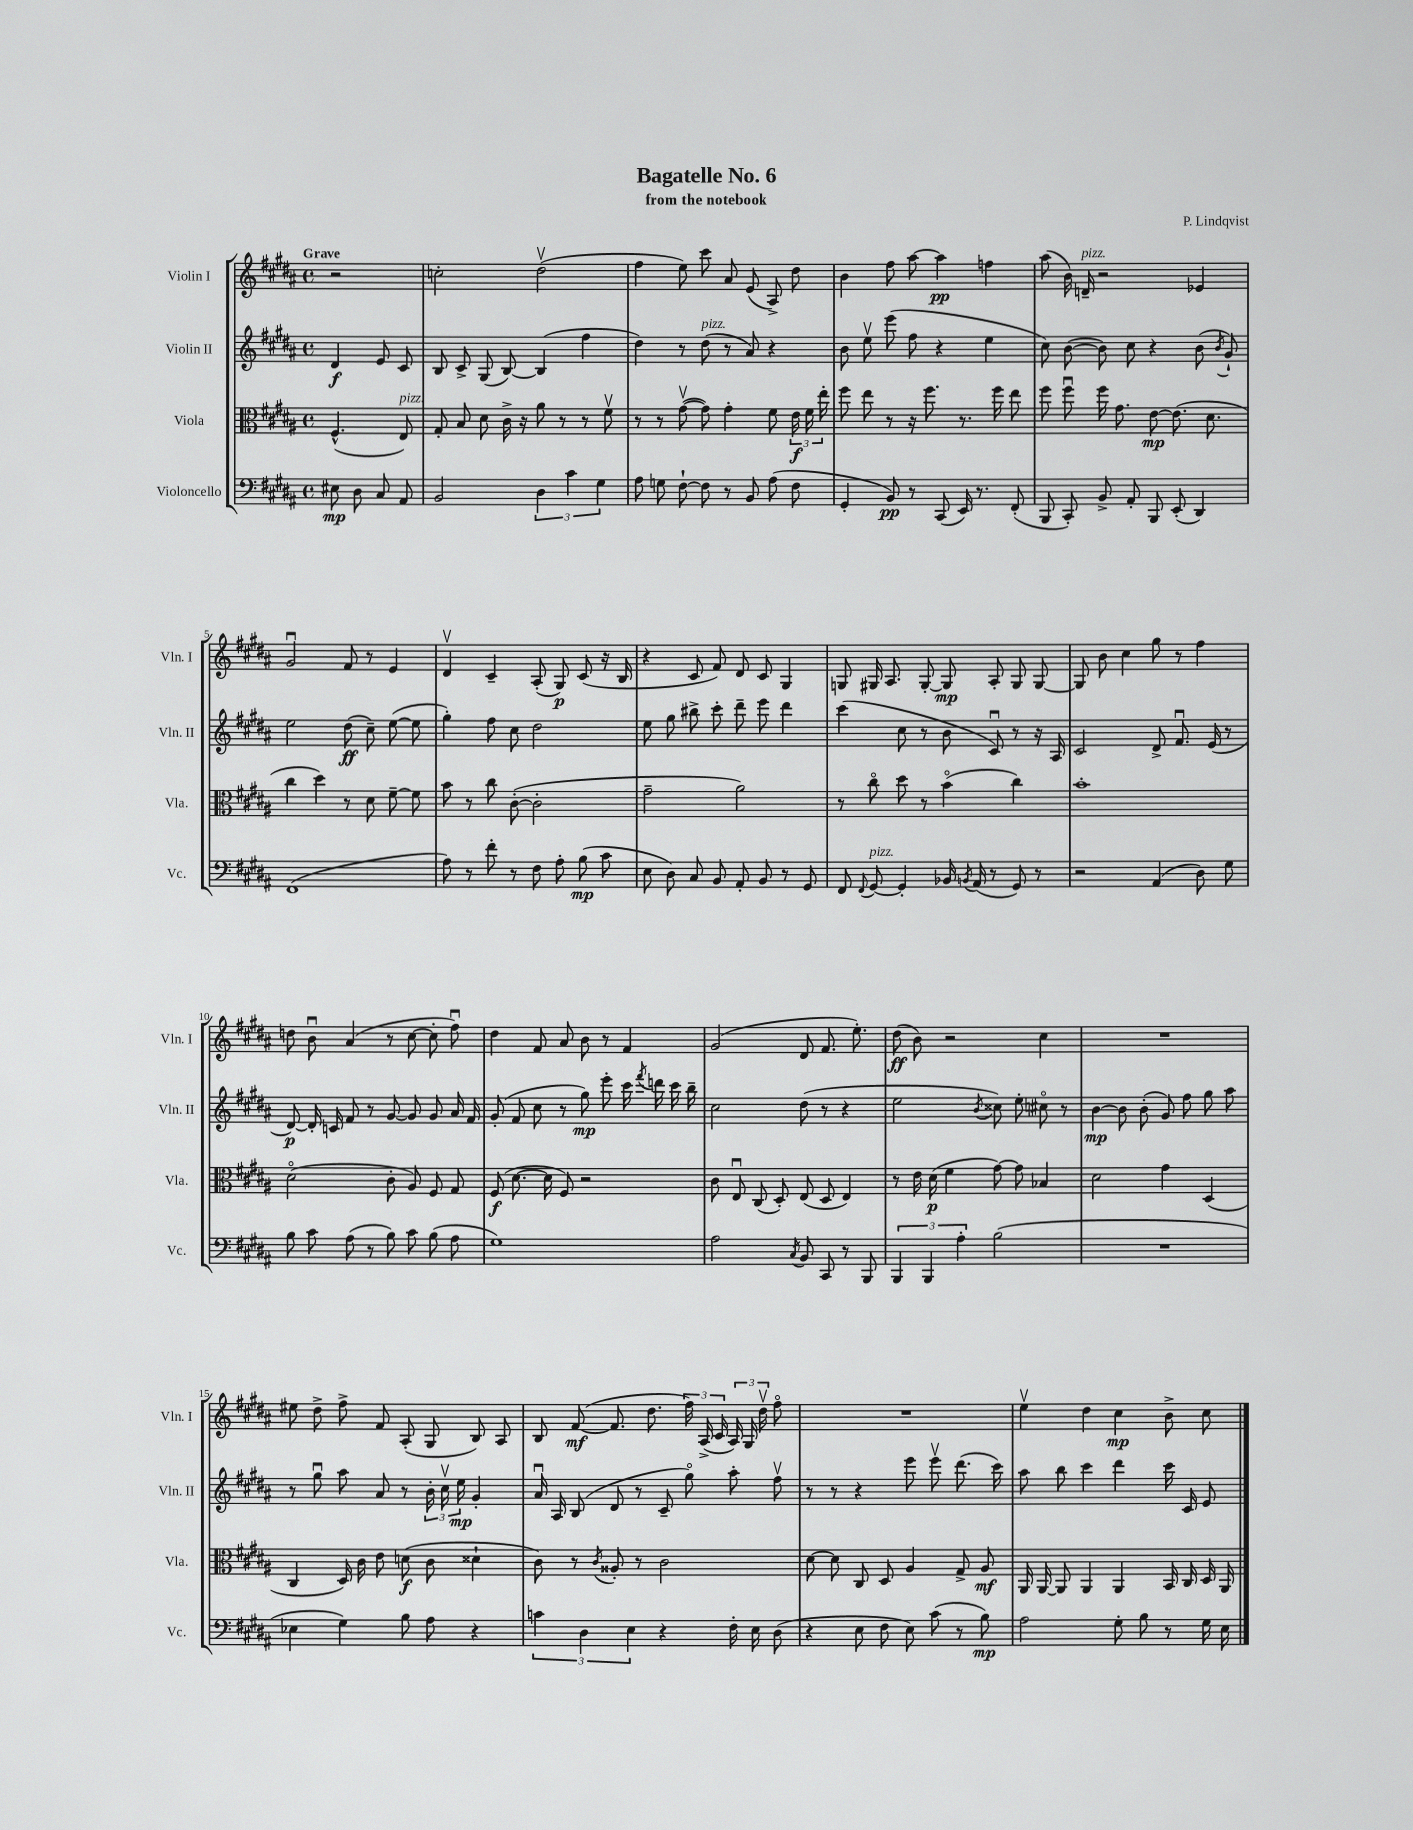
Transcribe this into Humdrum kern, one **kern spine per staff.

**kern	**kern	**kern	**kern
*staff4	*staff3	*staff2	*staff1
*clefF4	*clefC3	*clefG2	*clefG2
*k[f#c#g#d#a#]	*k[f#c#g#d#a#]	*k[f#c#g#d#a#]	*k[f#c#g#d#a#]
*M4/4	*M4/4	*M4/4	*M4/4
*met(c)	*met(c)	*met(c)	*met(c)
8E#	(4.F#^^	4d#	2r
8D#	.	.	.
8C#	.	8e	.
8AA#	8E)	8c#	.
=	=	=	=
2BB	8G#'	8B	2cc'
.	8B	8c#^	.
.	8d#	(8G#	.
.	16c#^	[8B)	.
.	16r	.	.
6D#	8a#	(4B]	(2dd#v
.	8r	.	.
6c#	.	.	.
.	8r	4ff#	.
6G#	.	.	.
.	8f#v	.	.
=	=	=	=
8A#	8r	4dd#)	4ff#
8G	8r	.	.
[8F#`	([8g#v	8r	8ee)
8F#]	8g#])	(8dd#	8ccc#
8r	4g#'	8r	8a#
8BB	.	8a#)	(8e
(8A#	8f#	4r	8A#^)
8F#	24e	.	8dd#
.	24f#	.	.
.	24ee'	.	.
=	=	=	=
4GG#'	8ff#	8b	4b
.	8ee	8eev	.
8BB)	8r	(8eee	8ff#
8r	16r	8ff#	[8aa#
.	8.ff#	.	.
(8CC#	.	4r	4aa#]
16EE)	8.r	.	.
8.r	.	.	.
.	.	4ee	4ff
.	16ff#	.	.
(8FF#'	8ee	.	.
=	=	=	=
8BBB	8ff#	8cc#)	(8aa#
8CC#')	8ff#u	([8b	16b)
.	.	.	16d~
8BB^	16ff#	8b])	2r
.	8.g#	.	.
8AA#'	.	8cc#	.
8BBB	[8e	4r	.
(8EE'	(8.e]	.	.
4DD#)	.	(8b	4e-
.	8.d#	.	.
.	.	8qb	.
.	.	8g#`)	.
=	=	=	=
(1FF#	4cc#	2ee	2g#u
.	4dd#)	.	.
.	8r	(8dd#	8f#
.	8d#	8cc#~)	8r
.	[8f#~	([8ee	4e
.	8f#]	8ee]	.
=	=	=	=
8A#)	8b	4gg#')	4d#v
8r	8r	.	.
8f#'	8cc#	8ff#	4c#~
8r	([8c#'	8cc#	.
8F#	2c#']	2dd#	(8A#'
8A#'	.	.	8G#)
(8B	.	.	(8c#
8c#	.	.	16r
.	.	.	16B
=	=	=	=
8E	2g#~	8ee	4r
8D#)	.	8gg#	.
8C#	.	8bb#^	8c#
8BB	.	8ccc#'	8f#)
8AA#'	2a#)	8ddd#~	8d#
8BB	.	8eee	8c#
8r	.	4ddd#	4G#
8GG#	.	.	.
=	=	=	=
8FF#	8r	(4ccc#	8G
8qqFF#	.	.	.
[8GG#	8cc#o	.	16G#
.	.	.	8.A#
4GG#']	8dd#	8cc#	.
.	8r	8r	[8G#'
16BB-	(4bo	8b	8G#]
8qBB	.	.	.
(16AA#	.	.	.
8r	.	8c#u)	8A#'
8GG#)	4cc#)	8r	8G#
8r	.	16r	[8G#
.	.	16A#	.
=	=	=	=
2r	1b'	2c#	8G#]
.	.	.	8b
.	.	.	4cc#
(4AA#	.	8d#^	8gg#
.	.	8.f#u	8r
8D#)	.	.	4ff#
.	.	(16e	.
8G#	.	8r	.
=	=	=	=
8B	(2d#o	[8d#)	8dd
8c#	.	16d#']	8bu
.	.	16c	.
(8A#	.	8f#	(4a#
8r	.	8r	.
8B)	8c#'	[8g#	8r
8c#	8A#)	8g#]	[8cc#
(8B	8F#	8g#	8cc#']
8A#	8G#	16a#	8ff#u)
.	.	16f#	.
=	=	=	=
1G#)	(8F#	(8g#'	4dd#
.	[8.d#	8f#	.
.	.	8cc#	8f#
.	16d#]	.	.
.	8F#)	8r	8a#
.	2r	8gg#)	8b
.	.	8eee'	8r
.	.	16ccc#	4f#
.	.	8qfff#	.
.	.	16ddd	.
.	.	16ccc#	.
.	.	16bb~	.
=	=	=	=
2A#	8c#	2cc#	(2g#
.	8Eu	.	.
.	(8C#	.	.
.	8D#')	.	.
8qC#	.	.	.
8BB	(8E	(8dd#	8d#
8CC#	8D#	8r	8.f#
8r	4E)	4r	.
.	.	.	8.ee')
8BBB	.	.	.
=	=	=	=
6BBB	8r	2ee	(8dd#
.	16e	.	8b)
6BBB	.	.	.
.	(16d#	.	.
.	4f#	.	2r
6A#'	.	.	.
.	.	8qb	.
(2B	[8g#)	8cc##)	.
.	8g#]	8ee'	.
.	4B-	8cc#o	4cc#
.	.	8r	.
=	=	=	=
1r	2d#	[4b	1r
.	.	8b]	.
.	.	(8b'	.
.	4g#	8g#)	.
.	.	8ff#	.
.	(4D#	8gg#	.
.	.	8aa#	.
=	=	=	=
4E-	4C#	8r	8ee#
.	.	8gg#u	8dd#^
4G#)	16D#)	8aa#	8ff#^
.	16c#	.	.
.	8e	8a#	8f#
8B	(8d	8r	(8A#'
8A#	8c#	24b'	8G#
.	.	24cc#v	.
.	.	24ee	.
4r	4d##`	4g#'	8B)
.	.	.	8A#
=	=	=	=
6c	8c#)	16a#u	8B
.	.	16A#	.
.	8r	(8B	([8f#
6D#	.	.	.
.	8qc#	.	.
.	8A##'	8d#	8.f#]
6E	.	.	.
.	8r	8r	.
.	.	.	8.dd#
4r	2c#	8c#~	.
.	.	8gg#o)	24ff#)
.	.	.	(24A#^
.	.	.	24c#
16F#'	.	8aa#'	24A#)
.	.	.	24G#
16E	.	.	.
.	.	.	24dd#v
(8D#	.	8ff#v	8ff#o
=	=	=	=
4r	[8d#	8r	1r
.	8d#]	8r	.
8E	8C#	4r	.
8F#	8D#	.	.
8E)	4A#	8eee	.
(8c#	.	8eeev	.
8r	8G#^	(8.ddd#	.
8B)	8A#	.	.
.	.	16ccc#)	.
=	=	=	=
2A#	16AA#	8aa#	4eev
.	[16AA#	.	.
.	8AA#]	8bb	.
.	4AA#	4ccc#	4dd#
8G#'	4AA#	4ddd#	4cc#
8B	.	.	.
8r	16BB	16ccc#	8b^
.	16C#	16c#	.
16G#	16D#	8e	8cc#
16E	16AA#	.	.
==	==	==	==
*-	*-	*-	*-
